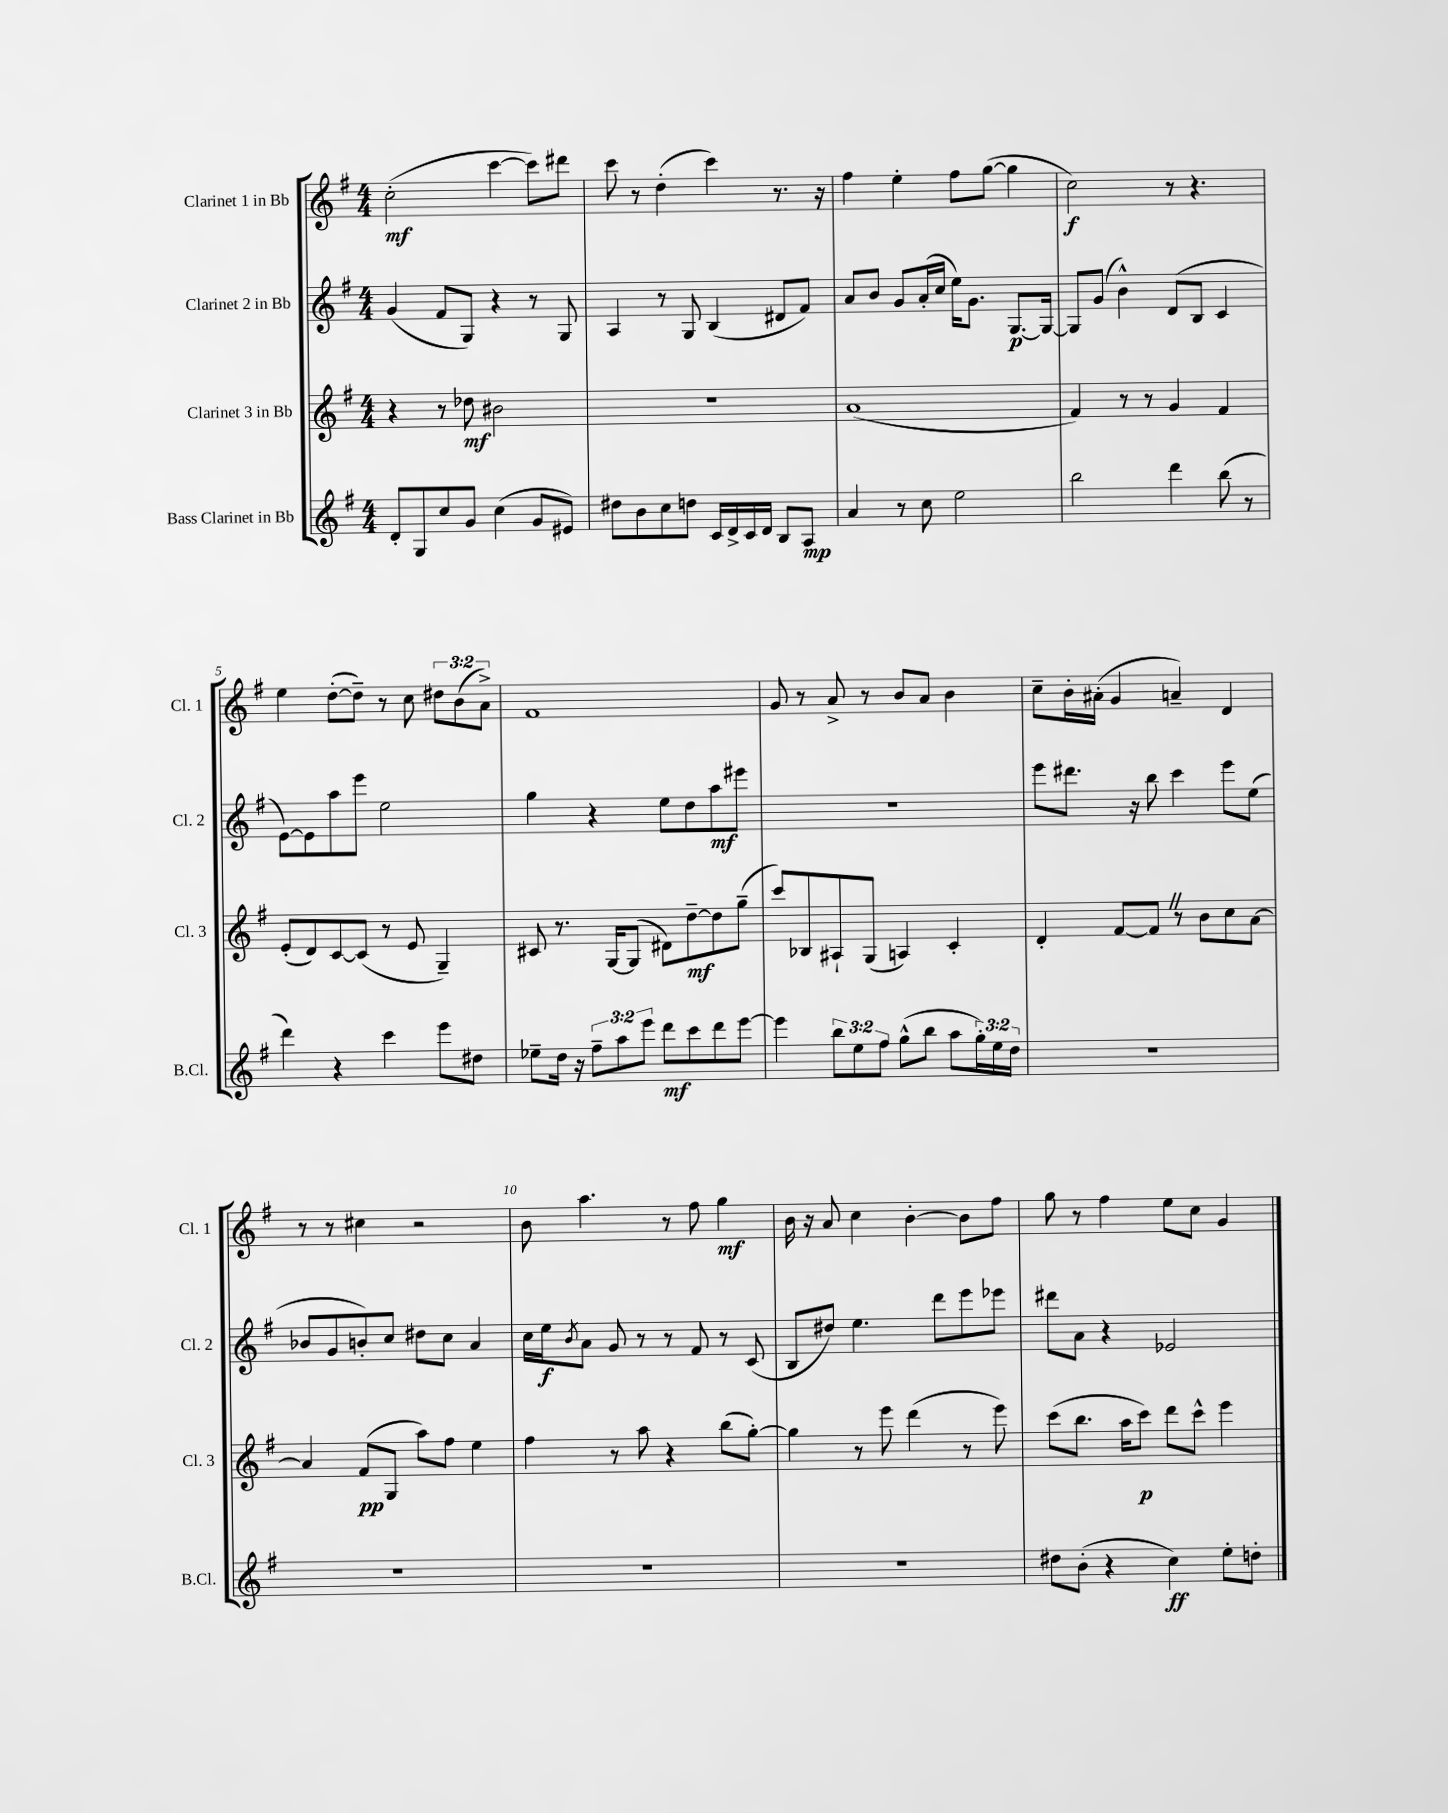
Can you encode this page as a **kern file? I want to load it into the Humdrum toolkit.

**kern	**kern	**kern	**kern
*staff4	*staff3	*staff2	*staff1
*clefG2	*clefG2	*clefG2	*clefG2
*k[f#]	*k[f#]	*k[f#]	*k[f#]
*M4/4	*M4/4	*M4/4	*M4/4
8d'	4r	(4g	(2cc'
8G	.	.	.
8cc	8r	8f#	.
8g	8dd-	8G)	.
(4cc	2b#	4r	[4ccc
8g	.	8r	8ccc])
8e#)	.	8G	8ddd#
=	=	=	=
8dd#	1r	4A	8ccc
8b	.	.	8r
8cc	.	8r	(4dd'
8dd	.	8G	.
16c	.	(4B	4ccc)
16d^	.	.	.
16c	.	.	.
16d	.	.	.
8B	.	8d#	8.r
8A	.	8f#)	.
.	.	.	16r
=	=	=	=
4a	(1a	8a	4ff#
.	.	8b	.
8r	.	8g	4ee'
8cc	.	(16a'	.
.	.	16cc	.
2ee	.	16ee)	8ff#
.	.	8.g	.
.	.	.	([8gg
.	.	[8.G	4gg]
.	.	16G_	.
=	=	=	=
2bb	4f#)	8G]	2cc)
.	.	(8g	.
.	8r	4b^^)	.
.	8r	.	.
4ddd	4g	(8d	8r
.	.	8B	4.r
(8bb	4f#	4c	.
8r	.	.	.
=	=	=	=
4ddd)	(8e'	[8e)	4ee
.	8d)	8e]	.
4r	[8c	8aa	([8dd'
.	(8c]	8eee	8dd~])
4ccc	8r	2ee	8r
.	8e	.	8cc
8eee	4G~)	.	12dd#
.	.	.	(12b
8dd#	.	.	.
.	.	.	12a^)
=	=	=	=
8ee-~	8c#	4gg	1f#
16dd	8.r	.	.
16r	.	.	.
12ff#~	.	4r	.
.	[16G	.	.
12aa	.	.	.
.	(8G]	.	.
12eee	.	.	.
8ddd	8d#)	8ee	.
8ccc	[8dd~	8dd	.
8ddd	8dd]	8aa	.
[8eee	(8gg~	8eee#	.
=	=	=	=
4eee]	8ccc)	1r	8g
.	8B-	.	8r
12bb	8A#`	.	8a^
12ee	.	.	.
.	(8G	.	8r
12ff#	.	.	.
(8gg^^	4A)	.	8b
8bb	.	.	8a
8aa	4c'	.	4b
24gg')	.	.	.
24ee	.	.	.
24dd	.	.	.
=	=	=	=
1r	4d'	8eee	8cc~
.	.	8.ddd#	16b'
.	.	.	(16a#'
.	[8f#	.	4g
.	.	16r	.
.	8f#]	8bb	.
.	8r	4ccc	4a~)
.	8b	.	.
.	8cc	8eee	4d
.	[8a	(8ee	.
=	=	=	=
1r	4a]	8b-	8r
.	.	8g	8r
.	(8f#	8b')	4cc#
.	8G	8cc	.
.	8aa)	8dd#	2r
.	8ff#	8cc	.
.	4ee	4a	.
=	=	=	=
1r	4ff#	16cc	8b
.	.	16ee	.
.	.	8qb	.
.	.	8a	4.aa
.	8r	8g	.
.	8aa	8r	.
.	4r	8r	8r
.	.	8f#	8ff#
.	(8bb	8r	4gg
.	[8gg')	(8c	.
=	=	=	=
1r	4gg]	8B	16b
.	.	.	16r
.	.	8dd#)	8a
.	8r	4.ee	4cc
.	8eee	.	.
.	(4ddd	.	[4b'
.	.	8ddd	.
.	8r	8eee	8b]
.	8eee)	8eee-	8ff#
=	=	=	=
8dd#	(8ccc	8ddd#	8gg
(8b'	8.bb	8a	8r
4r	.	4r	4ff#
.	16aa	.	.
.	8ccc)	.	.
4cc)	8ddd	2e-	8ee
.	8ccc^^	.	8cc
8ee'	4eee	.	4g
8dd'	.	.	.
==	==	==	==
*-	*-	*-	*-
